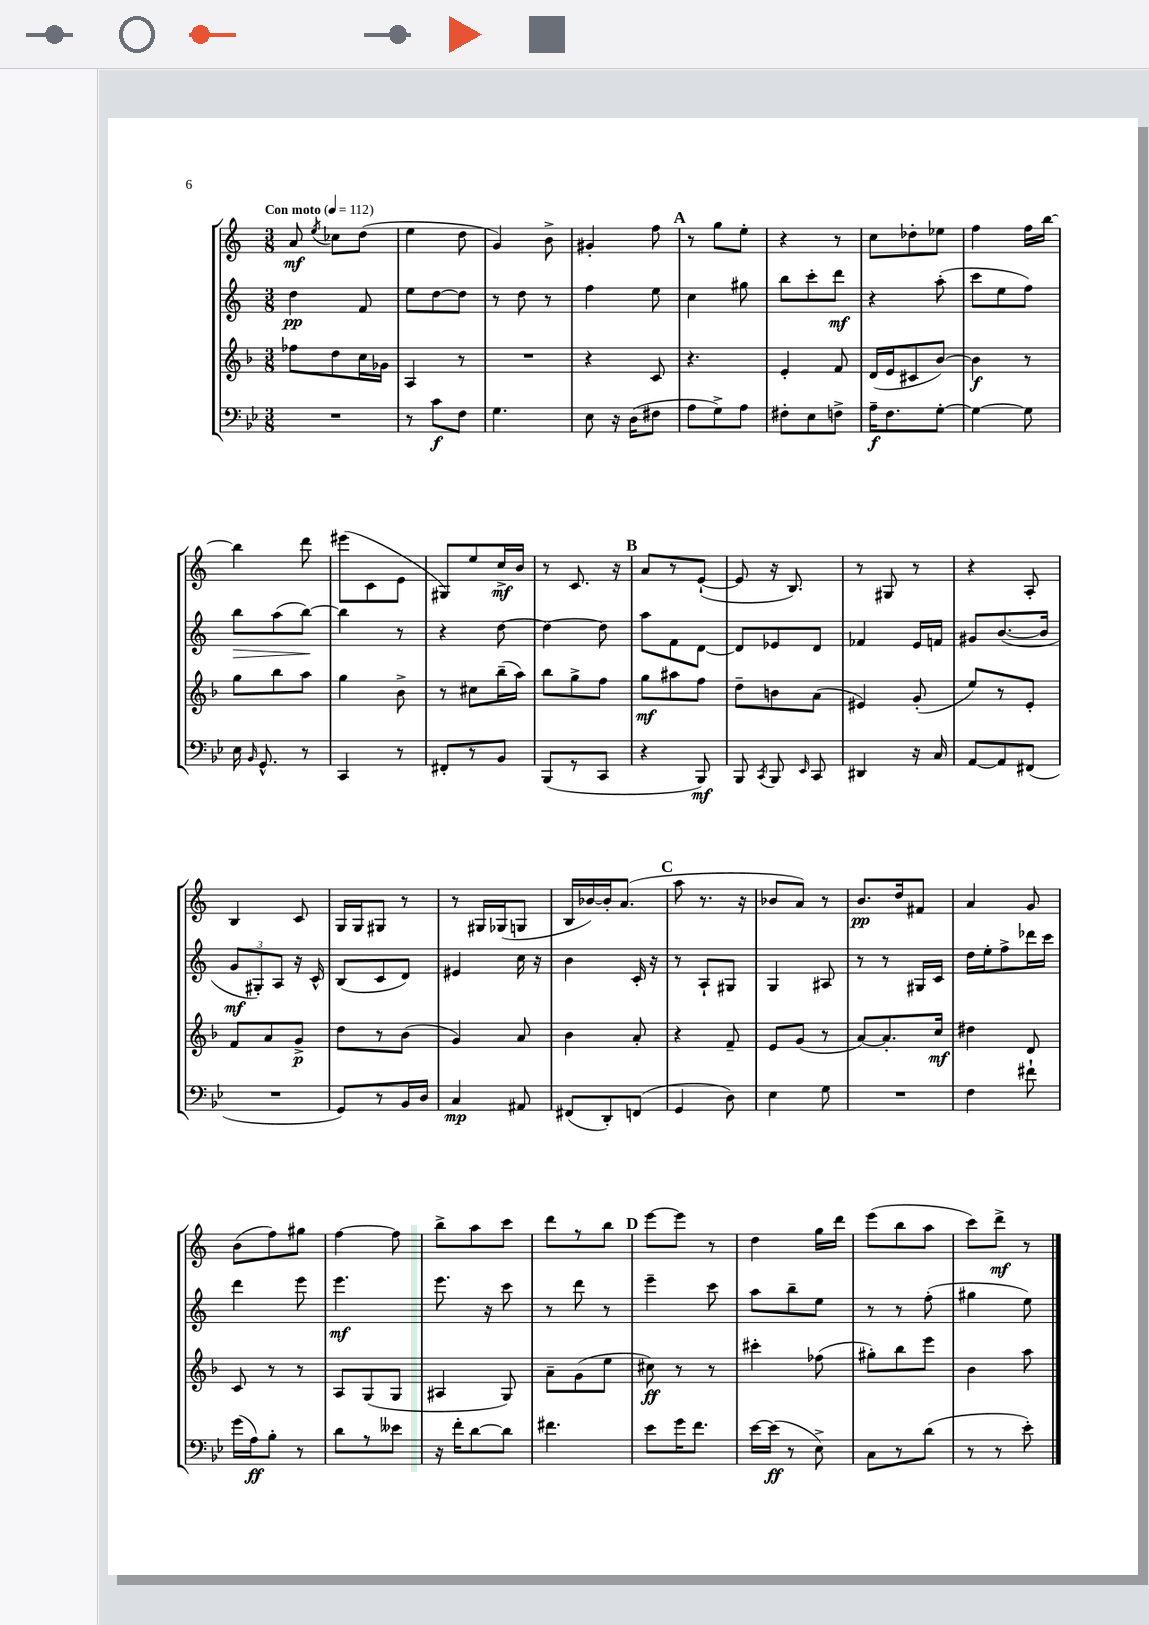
<<
\new StaffGroup <<
\new Staff = "s0" {
    \clef treble \key c \major \numericTimeSignature \time 3/8 \tempo "Con moto" 4 = 112
    \autoBeamOff a'8\mf \acciaccatura { e''8 } ces''8[ d''8]( |
    e''4 d''8 |
    g'4) b'8-> |
    gis'4-. f''8 |
    \mark \markup { \bold "A" } r8 g''8[ e''8]-. |
    r4 r8 |
    c''8[ des''8-. ees''8] |
    f''4 f''16[ b''16]~ |
    b''4 d'''8 |
    eis'''8[( c'8 e'8] |
    gis8[) e''8 c''16->\mf b'16] |
    r8 c'8. r16 |
    \mark \markup { \bold "B" } a'8[ r8 e'8]~-!( |
    e'8 r16 b8.) |
    r8 gis8 r8 |
    r4 a8-. |
    b4 c'8 |
    g16[ g16 gis8] r8 |
    r8 gis16[ ges16( g8] |
    b16[ bes'16~) bes'16-. a'8.]( |
    \mark \markup { \bold "C" } a''8 r8. r16 |
    bes'8[ a'8]) r8 |
    b'8.[\pp d''16 fis'8] |
    a'4 g'8 |
    b'8[( f''8) gis''8] |
    f''4~ f''8 |
    b''8[-> a''8 c'''8] |
    d'''8[ r8 b''8] |
    \mark \markup { \bold "D" } e'''8[~ e'''8] r8 |
    d''4 g''16[ d'''16] |
    e'''8[( b''8 a''8] |
    c'''8[) d'''8]->\mf r8 \bar "|." |
}
\new Staff = "s1" {
    \clef treble \key c \major \numericTimeSignature \time 3/8
    \autoBeamOff d''4\pp f'8 |
    e''8[ d''8~ d''8] |
    r8 d''8 r8 |
    f''4 e''8 |
    \mark \markup { \bold "A" } c''4 gis''8 |
    b''8[ c'''8-. d'''8]\mf |
    r4 a''8-.( |
    c'''8[ e''8 f''8]) |
    b''8[\> a''8( b''8]~\!) |
    b''4 r8 |
    r4 d''8~ |
    d''4~ d''8 |
    \mark \markup { \bold "B" } a''8[ f'8 d'8]~ |
    d'8[ ees'8 d'8] |
    fes'4 e'16[ f'16] |
    gis'8[ b'8.~( b'16] |
    \tuplet 3/2 { g'8[\mf gis8-.) a8] } r16 c'16-^ |
    b8[( c'8 d'8]) |
    eis'4 c''16 r16 |
    b'4 c'16-. r16 |
    \mark \markup { \bold "C" } r8 a8[-! gis8] |
    g4 ais8 |
    r8 r8 gis16[ c'16] |
    d''16[ e''16-. f''8-> des'''16 c'''16] |
    d'''4 e'''8 |
    e'''4.\mf |
    e'''8. r16 c'''8 |
    r8 d'''8 r8 |
    \mark \markup { \bold "D" } e'''4-- c'''8 |
    a''8[ b''8-- e''8] |
    r8 r8 f''8-.( |
    gis''4 e''8) \bar "|." |
}
\new Staff = "s2" {
    \clef treble \key f \major \numericTimeSignature \time 3/8
    \autoBeamOff fes''8[ d''8 c''16 ges'16] |
    a4 r8 |
    R4. |
    r4 c'8 |
    \mark \markup { \bold "A" } r4. |
    e'4-. f'8 |
    d'16[( e'16 cis'8 bes'8]~) |
    bes'4\f r8 |
    g''8[ bes''8 a''8] |
    g''4 bes'8-> |
    r8 cis''8[ bes''16--( a''16]) |
    bes''8[ g''8-> f''8] |
    \mark \markup { \bold "B" } g''8[\mf ais''8 f''8] |
    d''8[-- b'8 a'8]( |
    eis'4) g'8-.( |
    e''8[) r8 e'8]-. |
    f'8[ a'8 g'8]->\p |
    d''8[ r8 bes'8]( |
    g'4) a'8 |
    bes'4 a'8-. |
    \mark \markup { \bold "C" } r4 f'8-- |
    e'8[ g'8]( r8 |
    a'8[~) a'8.-. c''16]\mf |
    dis''4 d'8 |
    c'8 r8 r8 |
    a8[ g8( g8] |
    ais4 g8) |
    a'8[-- g'8( e''8] |
    \mark \markup { \bold "D" } cis''8\ff) r8 r8 |
    cis'''4-. fes''8( |
    gis''8[-.) bes''8 e'''8] |
    bes'4 a''8 \bar "|." |
}
\new Staff = "s3" {
    \clef bass \key bes \major \numericTimeSignature \time 3/8
    \autoBeamOff R4. |
    r8 c'8[\f f8] |
    g4. |
    ees8 r16 d16[( fis8] |
    \mark \markup { \bold "A" } a8[ g8->) a8] |
    fis8[-. ees8 f8]-> |
    a16[--\f f8. g8]~-. |
    g4~ g8 |
    ees16 \grace { bes,16 } g,8.-^ r8 |
    c,4 r8 |
    fis,8[-. r8 bes,8] |
    bes,,8[( r8 c,8] |
    \mark \markup { \bold "B" } r4 bes,,8\mf) |
    bes,,8 \acciaccatura { c,8 } bes,,8 \grace { ees,16 } c,8 |
    dis,4 r16 c16 |
    a,8[~ a,8 fis,8]( |
    R4. |
    g,8[) r8 bes,16 d16] |
    c4\mp ais,8 |
    fis,8[( d,8-.) f,8]( |
    \mark \markup { \bold "C" } g,4 d8) |
    ees4 g8 |
    R4. |
    f4 fis'8-! |
    g'16[( a16\ff) bes8]-. r8 |
    d'8[ r8 eeses'8] |
    r16 f'16[-. d'8~ d'8] |
    fis'4. |
    \mark \markup { \bold "D" } ees'8[ g'16 f'8.] |
    ees'16[~ ees'16]\ff( r8 ees8->) |
    c8[ r8 d'8]( |
    r8 r8 ees'8-.) \bar "|." |
}
>>
>>
\layout { \context { \Score \remove "Bar_number_engraver" } }
